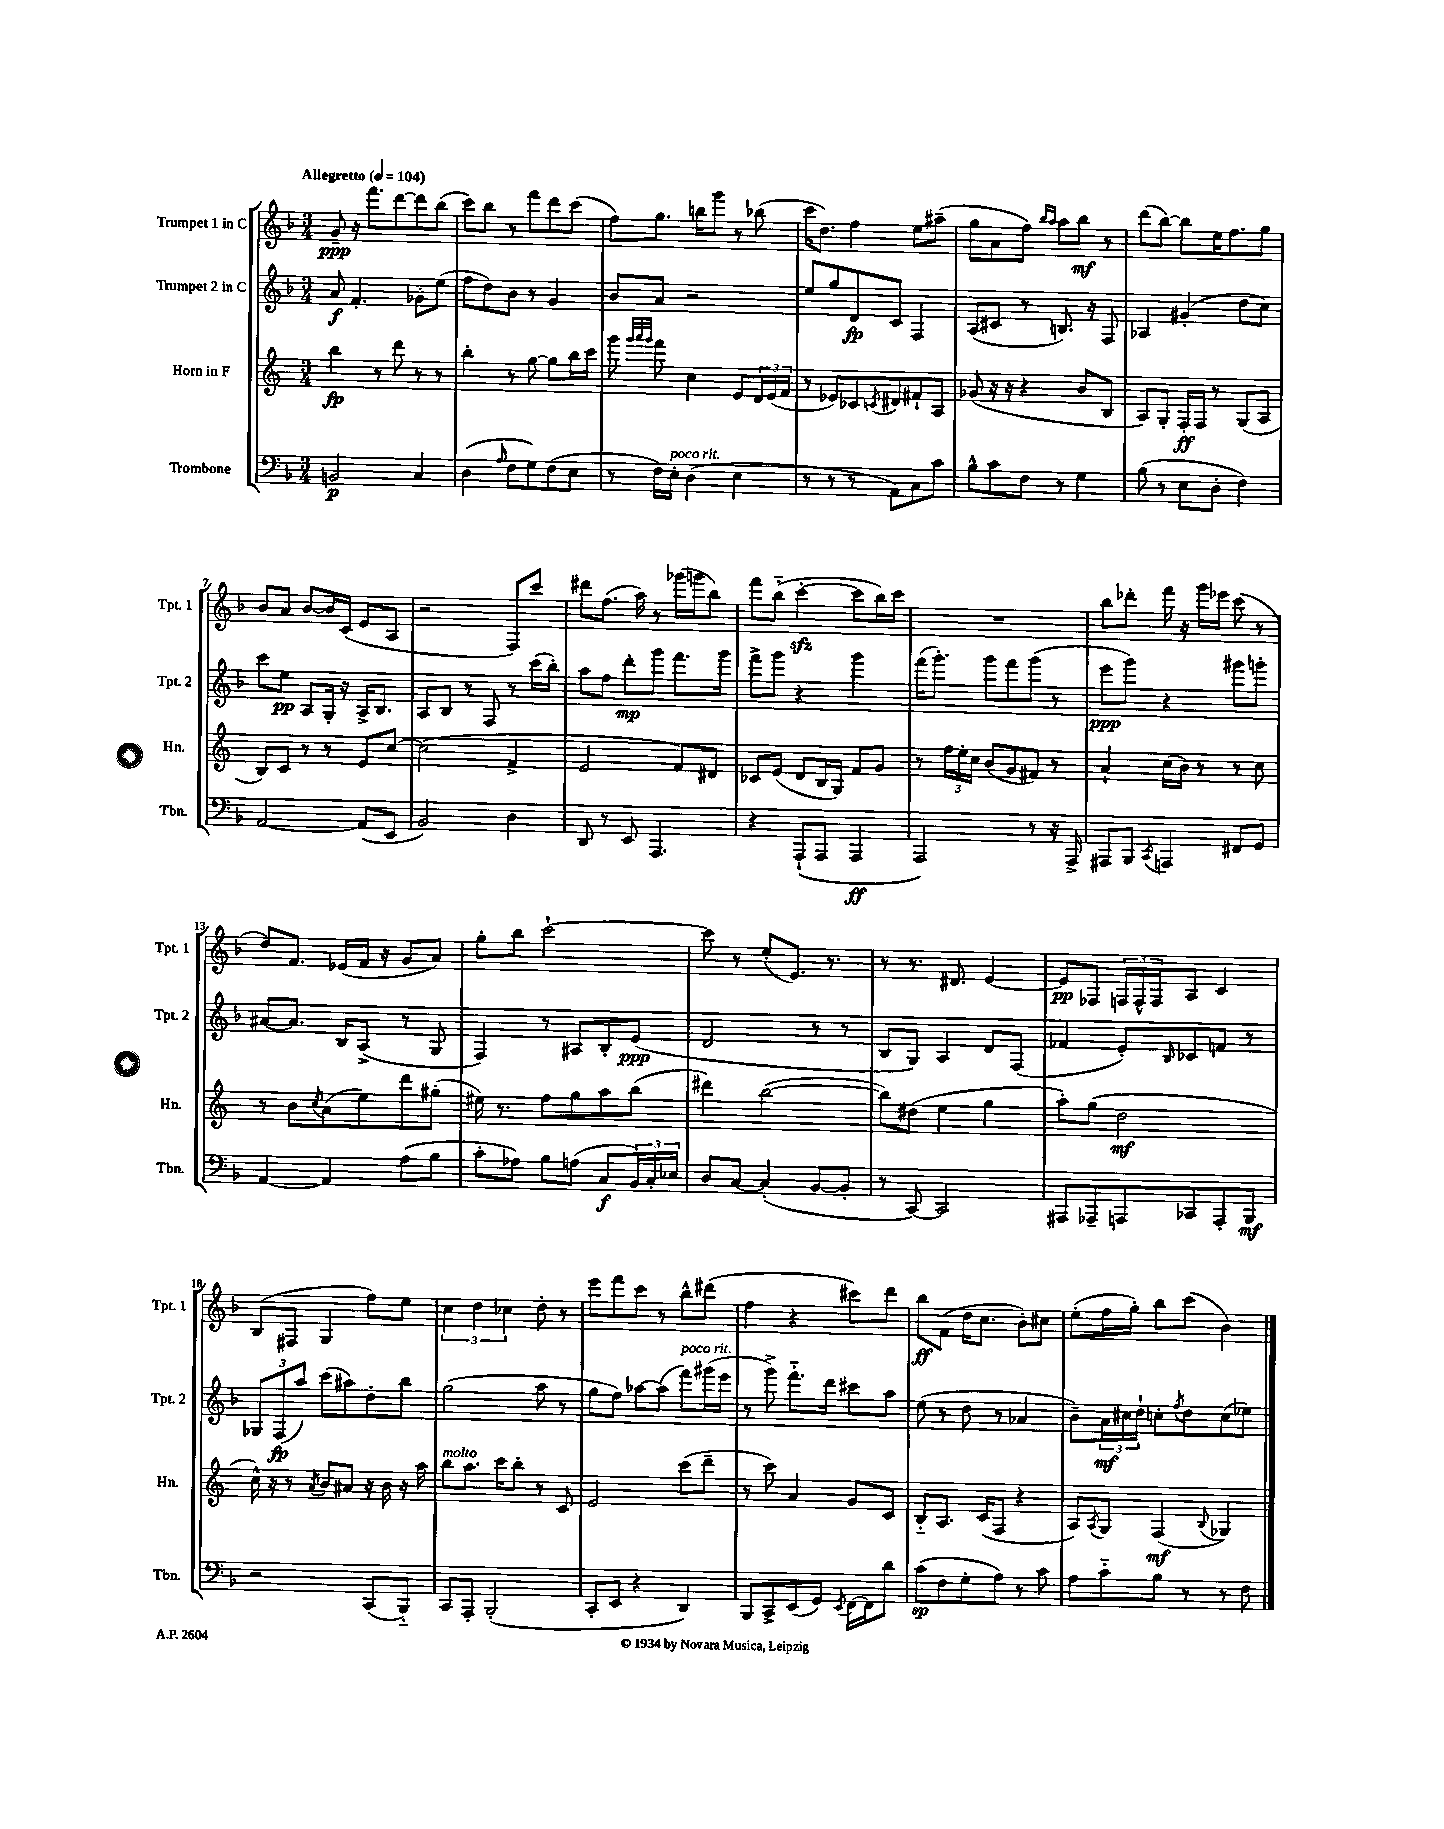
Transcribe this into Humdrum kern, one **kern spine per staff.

**kern	**dynam	**kern	**dynam	**kern	**dynam	**kern	**dynam
*part4	*part4	*part3	*part3	*part2	*part2	*part1	*part1
*staff4	*staff4	*staff3	*staff3	*staff2	*staff2	*staff1	*staff1
*I"Trombone	*	*I"Horn in F	*	*I"Trumpet 2 in C	*	*I"Trumpet 1 in C	*
*I'Tbn.	*	*I'Hn.	*	*I'Tpt. 2	*	*I'Tpt. 1	*
*clefF4	*	*clefG2	*	*clefG2	*	*clefG2	*
*k[b-]	*	*k[]	*	*k[b-]	*	*k[b-]	*
*M3/4	*	*M3/4	*	*M3/4	*	*M3/4	*
*MM104	*	*MM104	*	*MM104	*	*MM104	*
=1	=1	=1	=1	=1	=1	=1	=1
!	!	!	!	!	!	!LO:TX:a:B:t=Allegretto	!
2BBn/	p	4bb\	fp	8a/	f	8g~/	ppp
.	.	.	.	4.f'/	.	16r	.
.	.	.	.	.	.	8.fff\L	.
.	.	8r	.	.	.	.	.
.	.	8ddd\	.	.	.	[8ddd\	.
4C/	.	8r	.	8g-X'\L	.	8ddd\]	.
.	.	8r	.	(8ee\J	.	(8bb-\J	.
=2	=2	=2	=2	=2	=2	=2	=2
(4D\	.	4bb'\	.	8ff\L	.	8ccc\L)	.
.	.	.	.	8dd\)	.	8bb-\J	.
16qqA/	.	.	.	.	.	.	.
8F\L	.	8r	.	8b-\J	.	8r	.
8G\)	.	[8gg\	.	8r	.	8fff\L	.
(8F\	.	8gg\L]	.	4g/	.	8ddd\	.
8E\J	.	16bb\L	.	.	.	(8ccc\J	.
.	.	16ccc\JJ	.	.	.	.	.
=3	=3	=3	=3	=3	=3	=3	=3
8r	.	8ggg\	.	8b-/L	.	8ff\L)	.
.	.	32qqggg/LLL	.	.	.	.	.
.	.	32qqaaa/	.	.	.	.	.
.	.	32qqggg/JJJ	.	.	.	.	.
16F\LL)	.	8fff\	.	8a/J	.	8.gg\J	.
!LO:TX:a:i:t=poco rit.	!	!	!	!	!	!	!
16E'\JJ	.	.	.	.	.	.	.
(4D\	.	4cc\	.	2r	.	.	.
.	.	.	.	.	.	16bbn\KL	.
.	.	.	.	.	.	8ggg\J	.
4E\	.	8e/L	.	.	.	8r	.
.	.	24d/L	.	.	.	(8bb-X\	.
.	.	(24e/	.	.	.	.	.
.	.	24f/JJ	.	.	.	.	.
=4	=4	=4	=4	=4	=4	=4	=4
8r	.	8r	.	8ee/L	.	16ccc\KL	.
.	.	.	.	.	.	8.dd\J)	.
8r	.	8e-X/L)	.	8gg/	.	.	.
8r	.	8c-X/	.	8d/	fp	4ff\	.
.	.	8qcn/	.	.	.	.	.
8AA\L)	.	8d#X/	.	8c/J	.	.	.
8C\	.	8f#X`/	.	4F/	.	8ee\L	.
8c\J	.	8A/J	.	.	.	(8aa#X~\J	.
=5	=5	=5	=5	=5	=5	=5	=5
8B-^^\L	.	(8g-X/	.	(8A/L	.	8gg\L	.
8c\	.	16r	.	8c#X/J	.	8a\	.
.	.	16r	.	.	.	.	.
8F\J	.	4r	.	8r	.	8ff\J)	.
.	.	.	.	.	.	16qqbb-/LL	.
.	.	.	.	.	.	16qqaa/JJ	.
8r	.	.	.	8.Bn/)	.	8aa\L	.
4G\	.	8b/L	.	.	.	8bb-\J	mf
.	.	.	.	16r	.	.	.
.	.	8B/J	.	8F/	.	8r	.
=6	=6	=6	=6	=6	=6	=6	=6
(8B-\	.	8A/L)	.	4A-X/	.	(8ddd\L	.
8r	.	8G'/J	.	.	.	[8bb-\J)	.
8E\L	.	16F'/LL	ff	(4g#X'/	.	8bb-\L]	.
.	.	16F/JJ	.	.	.	.	.
8D'\J	.	8r	.	.	.	16ee\K	.
.	.	.	.	.	.	8.ff\	.
4F\)	.	(8G/L	.	8dd\L	.	.	.
.	.	8A/J	.	8cc\J)	.	8gg\J	.
!!LO:LB:g=z
=7	=7	=7	=7	=7	=7	=7	=7
[2AA/	.	8B/L)	.	8ccc\L	.	8b-/L	.
.	.	8c/J	.	8ee\J	pp	8a/J	.
.	.	8r	.	8A/L	.	[8b-/L	.
.	.	8r	.	16G'/Jk	.	16b-/L]	.
.	.	.	.	16r	.	(16c/JJ	.
(8AA/L]	.	8e/L	.	16A^/KL	.	8e/L	.
.	.	.	.	8.B-/J	.	.	.
8EE/J	.	[8cc/J	.	.	.	8A/J	.
=8	=8	=8	=8	=8	=8	=8	=8
2BB-/)	.	(2cc\]	.	8A/L	.	2r	.
.	.	.	.	8B-/J	.	.	.
.	.	.	.	8r	.	.	.
.	.	.	.	8F/	.	.	.
4D\	.	4f^/	.	8r	.	8F/L)	.
.	.	.	.	(16ccc\LL	.	8ccc/J	.
.	.	.	.	16bb-'\JJ)	.	.	.
=9	=9	=9	=9	=9	=9	=9	=9
8DD/	.	2e/	.	8aa\L	.	8ddd#X\L	.
8r	.	.	.	8ff\J	.	(8.ff\J	.
8EE/	.	.	.	8ddd'\L	mp	.	.
.	.	.	.	.	.	16aa\)	.
4.AAA/	.	.	.	8ggg\J	.	8r	.
.	.	8f/L)	.	8.fff\L	.	(16ggg-X\LL	.
.	.	.	.	.	.	16gggn\J	.
.	.	8d#X/J	.	.	.	8bb-\J)	.
.	.	.	.	16ggg\Jk	.	.	.
=10	=10	=10	=10	=10	=10	=10	=10
4r	.	8c-X/L	.	8fff^\L	.	8fff\L	.
.	.	(8e/J	.	8ggg\J	.	(8bb-\J	.
(8AAA`/L	.	8d/L	.	4r	.	[4ccczz'\	.
8AAA/J	.	16B/L	.	.	.	.	.
.	.	16G/JJ)	.	.	.	.	.
4AAA/	ff	8f/L	.	4ggg\	.	8ccc\L]	.
.	.	8g/J	.	.	.	16bb-\L)	.
.	.	.	.	.	.	16ccc\JJ	.
=11	=11	=11	=11	=11	=11	=11	=11
2AAA/)	.	8r	.	(16fff\KL	.	2.r	.
.	.	.	.	8.ggg'\J)	.	.	.
.	.	24ff\LL	.	.	.	.	.
.	.	24ee'\	.	.	.	.	.
.	.	24cc\JJ	.	.	.	.	.
.	.	(8b/L	.	8ggg\L	.	.	.
.	.	8g/	.	8fff\	.	.	.
8r	.	8f#X/J)	.	(8ggg\J	.	.	.
16r	.	8r	.	8r	.	.	.
16AAA^/	.	.	.	.	.	.	.
=12	=12	=12	=12	=12	=12	=12	=12
8AAA#X/L	.	4a`/	.	8eee\L	ppp	8bb-\L	.
8BBB-/J	.	.	.	8ggg\J)	.	8ddd-X'\J	.
8qCC/	.	.	.	.	.	.	.
4AAAn/	.	(16cc\LL	.	4r	.	16fff\	.
.	.	16b\JJ)	.	.	.	16r	.
.	.	8r	.	.	.	16ggg\LL	.
.	.	.	.	.	.	16eee-X\JJ	.
8FF#X/L	.	8r	.	8ggg#X\L	.	(8ccc\	.
8GG/J	.	8cc\	.	8gggn'\J	.	8r	.
!!LO:LB:g=z
=13	=13	=13	=13	=13	=13	=13	=13
[4AA/	.	8r	.	[8a#X/L	.	8dd/L)	.
.	.	8b\L	.	8.a#/J]	.	8.f/J	.
.	.	8qcc/	.	.	.	.	.
4AA/]	.	(8a\	.	.	.	.	.
.	.	.	.	16B-/KL	.	(16e-X/LL	.
.	.	8ee\)	.	(8A^/J	.	16f/JJ	.
.	.	.	.	.	.	16r	.
(8A\L	.	8ddd\	.	8r	.	8g/L	.
8B-\J	.	(8gg#X'\J	.	8G/	.	8a/J)	.
=14	=14	=14	=14	=14	=14	=14	=14
8c'\L	.	16ee#X\)	.	4F/)	.	8gg'\L	.
.	.	8.r	.	.	.	.	.
8A-X\J)	.	.	.	.	.	8bb-\J	.
8B-\L	.	8ff\L	.	8r	.	[2ccc`\	.
(8An\J	.	8gg\	.	8A#X/L	.	.	.
8C/L	f	8aa\	.	8B-'/	.	.	.
24BB-/L)	.	(8bb\J	.	(8e/J	ppp	.	.
24C'/	.	.	.	.	.	.	.
24E-X/JJ	.	.	.	.	.	.	.
=15	=15	=15	=15	=15	=15	=15	=15
8D/L	.	4ddd#X\)	.	2d/	.	8ccc\]	.
[8C/J	.	.	.	.	.	8r	.
(4C'/]	.	([2bb\	.	.	.	(8ee'/L	.
.	.	.	.	.	.	8.e/J)	.
[8BB-/L	.	.	.	8r	.	.	.
.	.	.	.	.	.	8.r	.
8BB-'/J]	.	.	.	8r	.	.	.
=16	=16	=16	=16	=16	=16	=16	=16
8r	.	8bb\L])	.	8B-/L	.	8r	.
[8CC/)	.	(8dd#X\J	.	8G/J)	.	8.r	.
2CC/]	.	4ee\	.	4A/	.	.	.
.	.	.	.	.	.	8.d#X/	.
.	.	4gg\	.	8d/L	.	[4e/	.
.	.	.	.	(8F/J	.	.	.
=17	=17	=17	=17	=17	=17	=17	=17
8AAA#X/L	.	8aa'\L)	.	4f-X/	.	8e/L]	pp
8AAA-X~/	.	(8gg\J	.	.	.	8F-X/J	.
8AAAn/	.	2dd\	mf	8e'/L)	.	24Fn/LL	.
.	.	.	.	.	.	24F^^/	.
.	.	.	.	.	.	24F/J	.
.	.	.	.	16qqB-/	.	.	.
8CC-X/	.	.	.	8c-X/	.	8A/J	.
8AAA'/	.	.	.	8fn/J	.	4c/	.
8BBB-/J	mf	.	.	8r	.	.	.
!!LO:LB:g=z
=18	=18	=18	=18	=18	=18	=18	=18
2r	.	16cc^^\)	.	12G-X/L	.	(8B-/L	.
.	.	16r	.	.	.	.	.
.	.	.	.	(12F/	fp	.	.
.	.	8r	.	.	.	8F#X/J	.
.	.	.	.	12aa/J)	.	.	.
.	.	8qa/	.	.	.	.	.
.	.	8b/L	.	(8ccc\L	.	4G/	.
.	.	8a#X/J	.	8aa#X\)	.	.	.
(8CC/L	.	16r	.	8dd'\	.	8ff\L)	.
.	.	16b\	.	.	.	.	.
8BBB-/J)	.	16r	.	8bb-\J	.	8ee\J	.
.	.	16aa\	.	.	.	.	.
=19	=19	=19	=19	=19	=19	=19	=19
!	!	!LO:TX:a:i:t=molto	!	!	!	!	!
8CC/L	.	8bb\L	.	(2gg\	.	6cc\	.
8AAA'/J	.	8.aa\J	.	.	.	.	.
.	.	.	.	.	.	6dd\	.
(2BBB-'/	.	.	.	.	.	.	.
.	.	16ccc\KL	.	.	.	.	.
.	.	.	.	.	.	6cc-X\	.
.	.	8bb'\J	.	.	.	.	.
.	.	8r	.	8aa\	.	8dd'\	.
.	.	8c/	.	8r	.	8r	.
=20	=20	=20	=20	=20	=20	=20	=20
8CC'/L	.	2e/	.	8gg\L	.	8eee\L	.
8EE/J	.	.	.	8ff\J)	.	8fff\	.
4r	.	.	.	[8aa-X\L	.	8ccc\J	.
.	.	.	.	(8aa-\J]	.	8r	.
!	!	!	!	!LO:TX:a:i:t=poco rit.	!	!	!
4DD/)	.	(8ccc\L	.	8fff\L)	.	8bb-^^\L	.
.	.	8ddd~\J	.	(16ggg#X\L	.	(8ddd#X\J	.
.	.	.	.	16eee\JJ	.	.	.
=21	=21	=21	=21	=21	=21	=21	=21
8BBB-/L	.	8r	.	8r	.	4ff\	.
8CC^/	.	8ccc\)	.	8ggg^\)	.	.	.
(8EE/	.	4a/	.	8.fff\L	.	4r	.
8GG/J)	.	.	.	.	.	.	.
.	.	.	.	16ddd\Jk	.	.	.
8qEE/	.	.	.	.	.	.	.
[16FF\LL	.	8g/L	.	8ccc#X\L	.	8ccc#X\L)	.
16FF\J]	.	.	.	.	.	.	.
8d\J	.	8c/J	.	8aa\J	.	8ddd\J	.
=22	=22	=22	=22	=22	=22	=22	=22
(8c\L	sp	8B/L	.	(8ee\	.	8bb-\L	ff
8F\	.	8.A/J	.	8r	.	(8f\J	.
8G'\	.	.	.	8dd\	.	16dd\KL	.
.	.	(16c/KL	.	.	.	8.cc\J	.
8A\J)	.	8F/J	.	8r	.	.	.
8r	.	4r	.	4a-X/	.	8b-'\L)	.
8c\	.	.	.	.	.	8cc#X\J	.
=23	=23	=23	=23	=23	=23	=23	=23
8A\L	.	8A/L)	.	8b-~\L)	.	(8ee'\L	.
.	.	8qA/	.	.	.	.	.
8c\	.	8G/J	.	24a\L	mf	16ff\L	.
.	.	.	.	24cc#X\	.	.	.
.	.	.	.	.	.	16gg'\JJ)	.
.	.	.	.	24dd`\JJ	.	.	.
8B-\J	.	(4F/	mf	8ccn'\L	.	8bb-\L	.
.	.	.	.	8qff/	.	.	.
8r	.	.	.	8dd\	.	(8ccc\J	.
.	.	8qqB/	.	.	.	.	.
8r	.	4G-X/)	.	(8cc\	.	4b-\)	.
8F\	.	.	.	8ee-X\J)	.	.	.
==	==	==	==	==	==	==	==
*-	*-	*-	*-	*-	*-	*-	*-
